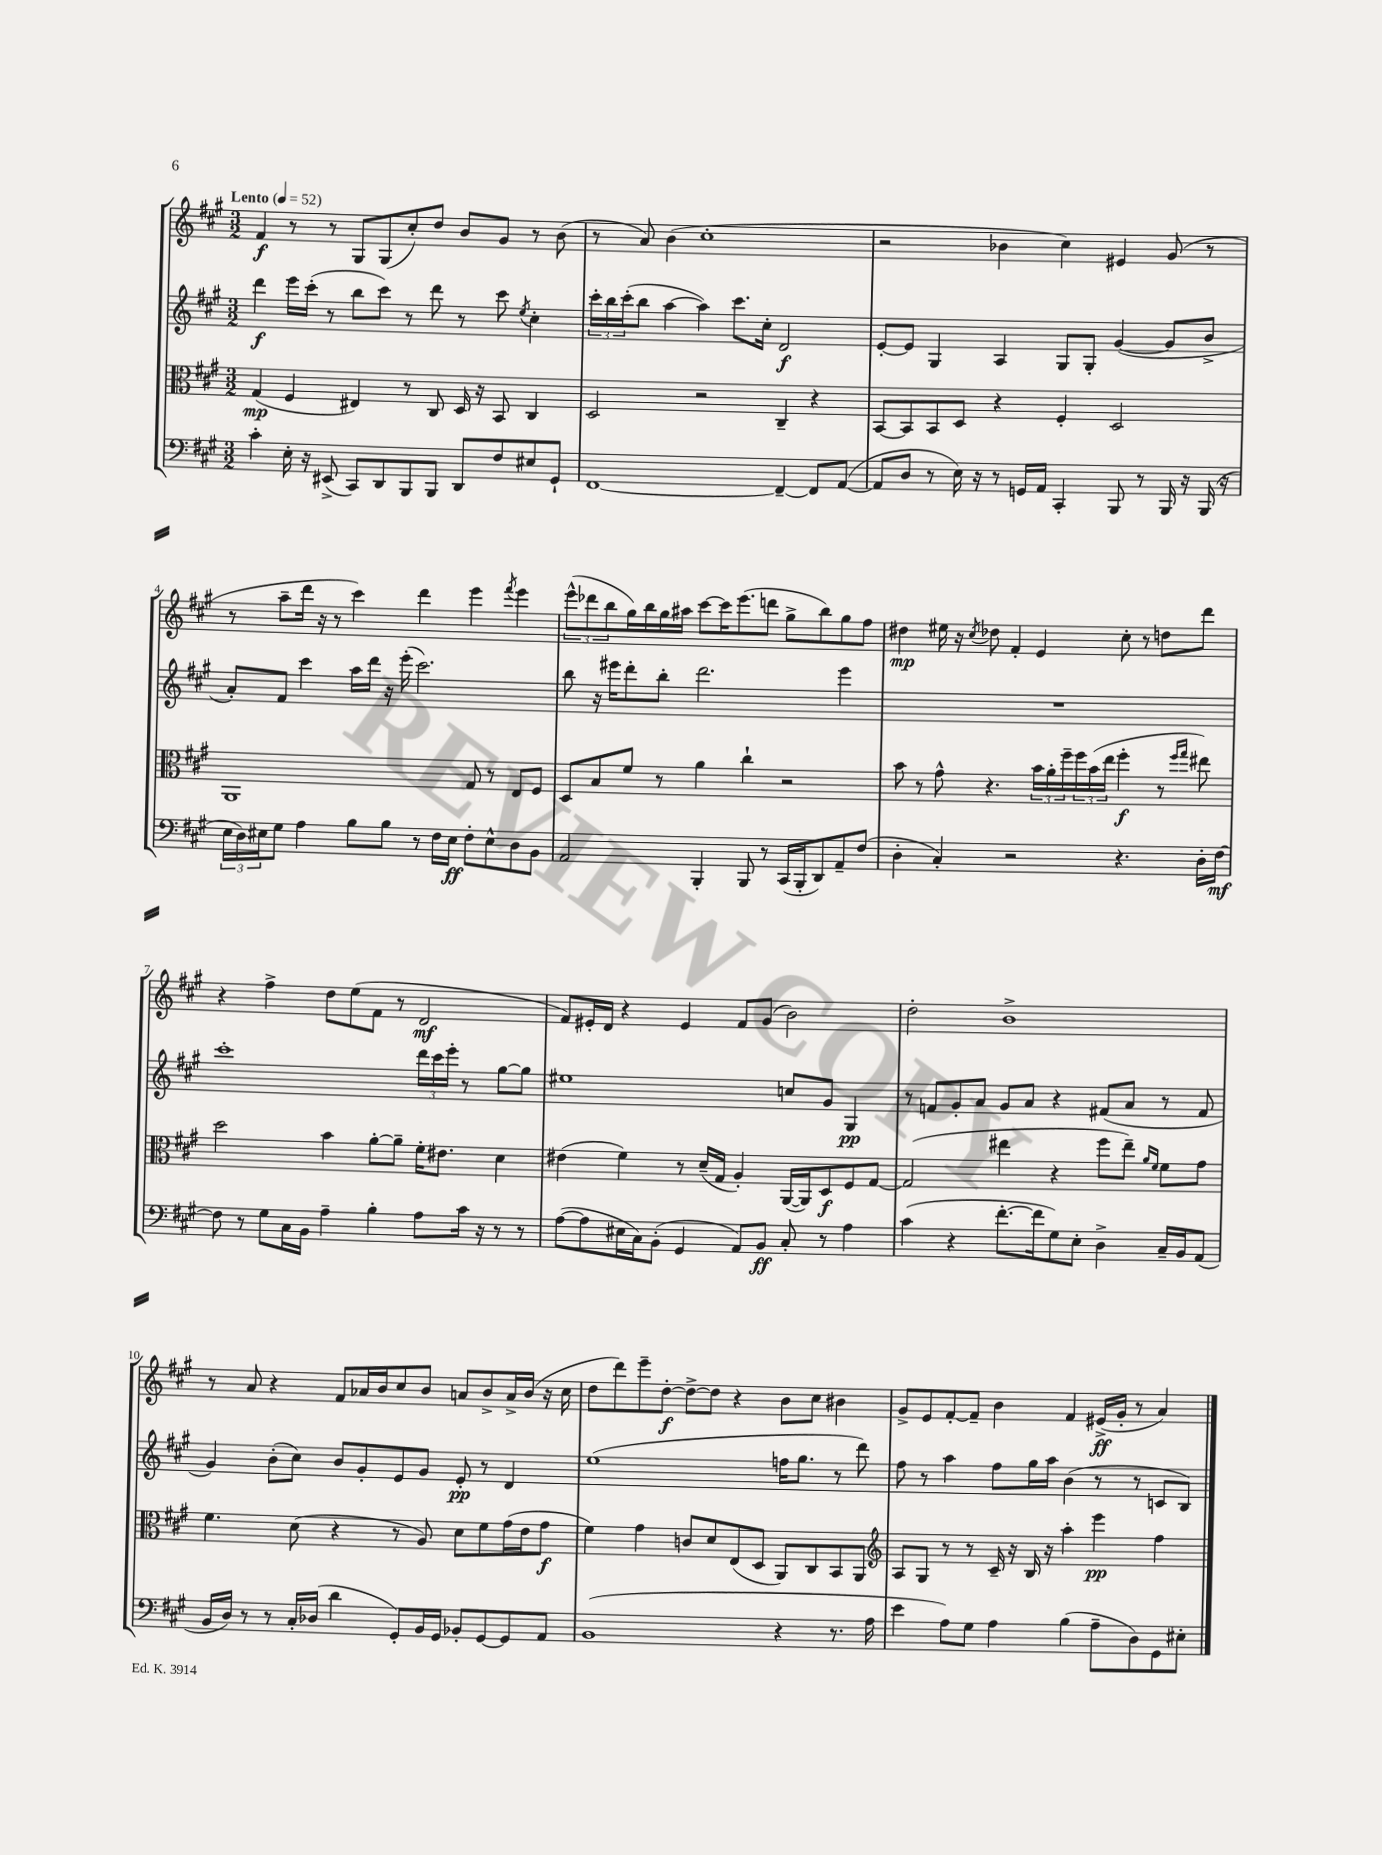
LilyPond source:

<<
\new StaffGroup <<
\new Staff = "s0" {
    \clef treble \key a \major \numericTimeSignature \time 3/2 \tempo "Lento" 4 = 52
    fis'4\f r8 r8 gis8 gis8( cis''8-.) d''8 b'8 gis'8 r8 b'8( |
    r8 a'8) b'4( cis''1-. |
    r2 bes'4 cis''4) eis'4 gis'8( r8 |
    r8 a''8-- d'''16 r16 r8 cis'''4) d'''4 e'''4 \acciaccatura { fis'''8 } e'''4 |
    \tuplet 3/2 { e'''8-^( des'''8 b''8 } gis''16) b''16 gis''16 ais''16 cis'''8~ cis'''16 e'''8.( d'''8 gis''8-> b''8) gis''8 fis''8 |
    dis''4\mp eis''16 r16 \acciaccatura { cis''8 } des''8 fis'4-. e'4 cis''8-. r8 d''8 d'''8 |
    r4 fis''4-> d''8 e''8( fis'8 r8 d'2\mf |
    fis'8) eis'16-. d'16 r4 eis'4 fis'8 gis'8( b'2) |
    d''2-. b'1-> |
    r8 a'8 r4 fis'8 aes'16 b'16 cis''8 b'8 a'8 b'8-> a'16-> b'16( r16 cis''16 |
    d''8 d'''8) e'''8-- d''8~-.\f d''8~-> d''8 r4 b'8 cis''8 bis'4 |
    gis'8-> e'8 fis'8~-. fis'8-- b'4 fis'4 eis'16->\ff( gis'16-. r8 a'4) \bar "|." |
}
\new Staff = "s1" {
    \clef treble \key a \major \numericTimeSignature \time 3/2
    d'''4\f e'''16 cis'''16-.( r8 b''8 cis'''8) r8 d'''8 r8 cis'''8 \acciaccatura { e''8 } cis''4-. |
    \tuplet 3/2 { cis'''16-. b''16 cis'''16-.( } b''8 a''4~ a''4) cis'''8. cis''16-. d'2\f |
    e'8~-. e'8 gis4 a4 gis8 gis8-. gis'4~( gis'8 b'8-> |
    a'8-.) fis'8 cis'''4 a''16 d'''16 r16 e'''16-.( cis'''2.) |
    b''8 r16 eis'''16 d'''8-. b''8-. d'''2. eis'''4 |
    R1. |
    cis'''1-. \tuplet 3/2 { d'''16 cis'''16 e'''16-. } r8 gis''8~ gis''8 |
    eis''1 c''8 gis'8 gis4\pp |
    r8 f'8 gis'8-. a'8 gis'8 a'8 r4 fis'8( a'8 r8 fis'8 |
    gis'4) b'8-.( cis''8) b'8 gis'8-. e'8 gis'8 e'8-.\pp r8 d'4 |
    e''1( f''16 gis''8. r8 d'''8) |
    fis''8 r8 a''4 fis''8 gis''16 a''16 b'4( r8 r8 c'8 b8) \bar "|." |
}
\new Staff = "s2" {
    \clef alto \key a \major \numericTimeSignature \time 3/2
    gis4\mp( fis4 eis4) r8 cis8 d16 r16 b,8 cis4 |
    d2 r2 cis4-- r4 |
    b,8~ b,8 b,8 d8 r4 fis4-. d2 |
    a,1 gis8 r8 e8 fis8 |
    d8 b8 fis'8 r8 a'4 cis''4-! r2 |
    b'8 r8 gis'8-^ r4. \tuplet 3/2 { b'16 a'16-. fis''16-- } \tuplet 3/2 { fis''16 b'16( e''16 } fis''4-.\f r8 \grace { fis''16 gis''16 } eis''8) |
    d''2 b'4 a'8~-. a'8-- fis'16-. eis'8. d'4 |
    eis'4( fis'4) r8 d'16--( gis16 a4-.) a,16~( a,16) d8\f fis8 gis8~ |
    gis2( eis''4 r4 fis''8 eis''8--) \grace { a'16 fis'16 } fis'8 gis'8 |
    fis'4. d'8( r4 r8 a8) d'8 fis'8 gis'16( e'16 gis'8\f |
    fis'4) gis'4 c'8 d'8 e8( d8 a,8) cis8 b,8 a,8 |
    \clef treble a8 gis8 r8 r8 cis'16-- r16 b16 r16 a''4-. e'''4\pp fis''4 \bar "|." |
}
\new Staff = "s3" {
    \clef bass \key a \major \numericTimeSignature \time 3/2
    cis'4-. e16-. r16 eis,8->( cis,8) d,8 b,,8 b,,8 d,8 fis8 eis8 gis,8-! |
    fis,1~ fis,4~-- fis,8 a,8~( |
    a,8 d8 r8 e16) r16 r8 g,16 a,16 cis,4-. b,,8 r8 b,,16 r16 b,,16( r16 |
    \tuplet 3/2 { e16 d16) eis16 } gis8 a4 b8 b8 r8 fis16 eis16\ff fis8-. eis8-^ d8 b,8 |
    a,2 b,,4-. b,,8 r8 cis,16( b,,16-. d,8) a,8-- fis8( |
    d4-. cis4-.) r2 r4. d16-. fis16~\mf |
    fis8 r8 gis8 cis16 b,16 a4-- b4-. a8 cis'16 r16 r8 r8 |
    a8~( a8 eis16 cis16) b,8-.( gis,4 a,8) b,8\ff cis8-. r8 a4 |
    cis'4( r4 fis'8.~-. fis'16 gis8) e8-. d4-> cis16-- b,16 a,8( |
    b,16 d16) r8 r8 cis16-. des16( d'4 gis,8-.) b,16 gis,16 bes,8-. gis,8~ gis,8 a,8 |
    b,1( r4 r8. a16 |
    e'4 a8) gis8 a4 b4( a8-- d8) gis,8 eis8-. \bar "|." |
}
>>
>>
